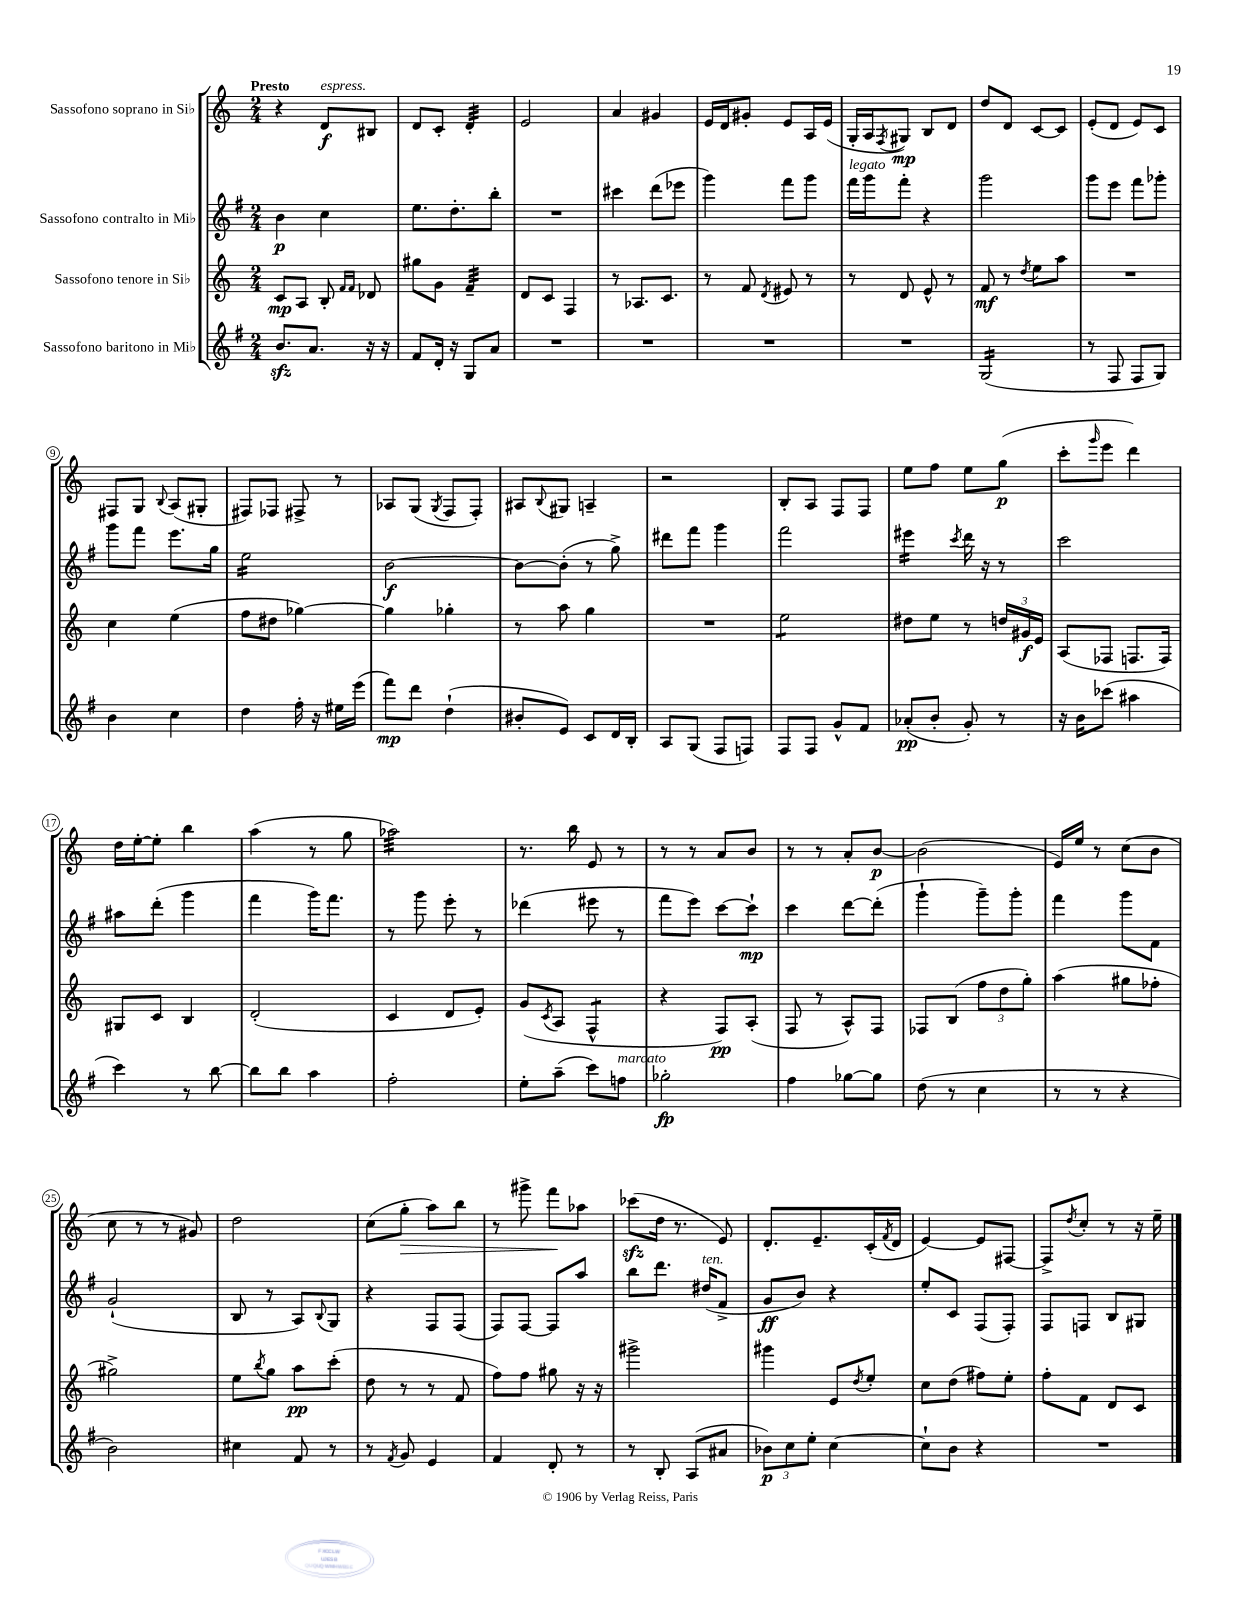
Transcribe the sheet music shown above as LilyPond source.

<<
\new StaffGroup <<
\new Staff = "s0" \with { instrumentName = "Sassofono soprano in Sib" } {
    \clef treble \key c \major \numericTimeSignature \time 2/4 \tempo "Presto"
    r4 d'8\f^\markup { \italic "espress." } bis8 |
    d'8 c'8-. d'4:32-. |
    e'2 |
    a'4 gis'4 |
    e'16 d'16 gis'8-. e'8 a16 e'16( |
    g16-. a16 \acciaccatura { f8 } gis8\mp) b8 d'8 |
    d''8 d'8 c'8~ c'8 |
    e'8-.( d'8 e'8) c'8 |
    fis8 g8 \appoggiatura { b8 } a8( gis8-. |
    fis8) fes8 fis8-> r8 |
    aes8 g8( \acciaccatura { g8 } f8 f8-.) |
    ais8 \appoggiatura { b8 } gis8 a4-- |
    r2 |
    b8-. a8 f8 f8 |
    e''8 f''8 e''8 g''8\p( |
    c'''8-. \grace { g'''16 } e'''8 d'''4) |
    d''16 e''16~-. e''8-. b''4 |
    a''4( r8 g''8 |
    aes''2:32) |
    r8. b''16 e'8 r8 |
    r8 r8 a'8 b'8 |
    r8 r8 a'8-. b'8~\p |
    b'2( |
    e'16) e''16 r8 c''8( b'8 |
    c''8 r8 r8 gis'8) |
    d''2 |
    c''8( g''8-.\> a''8) b''8 |
    r8 gis'''8-> f'''8\! aes''8 |
    ces'''8\sfz( d''16 r8. e'8) |
    d'8.-. e'8.-- c'16-.( \acciaccatura { f'8 } d'16 |
    e'4~) e'8 fis8~ |
    fis8-> \acciaccatura { d''8 } c''8-. r8 r16 e''16-- \bar "|." |
}
\new Staff = "s1" \with { instrumentName = "Sassofono contralto in Mib" } {
    \clef treble \key g \major \numericTimeSignature \time 2/4
    b'4\p c''4 |
    e''8. d''8.-. b''8-. |
    R2 |
    cis'''4 d'''8( ees'''8 |
    g'''4) fis'''8 g'''8 |
    fis'''16^\markup { \italic "legato" } g'''16 fis'''8-. r4 |
    g'''2 |
    g'''8 e'''8 fis'''8 ges'''8-. |
    g'''8 fis'''8 e'''8. g''16 |
    e''2:16 |
    b'2~\f |
    b'8~ b'8-.( r8 g''8->) |
    dis'''8 fis'''8 g'''4 |
    fis'''2 |
    eis'''4:16 \acciaccatura { c'''8 } d'''16 r16 r8 |
    c'''2 |
    ais''8 d'''8-.( g'''4 |
    fis'''4 g'''16) fis'''8. |
    r8 g'''8 e'''8-. r8 |
    des'''4( eis'''8 r8 |
    fis'''8 e'''8) c'''8~ c'''8-!\mp |
    c'''4 d'''8~ d'''8-.( |
    g'''4-! g'''8--) g'''8-. |
    fis'''4 g'''8 fis'8 |
    g'2-!( |
    b8 r8 a8) \appoggiatura { b8 } g8 |
    r4 fis8 fis8( |
    fis8) fis8~ fis8 a''8 |
    b''8 d'''8. dis''16^\markup { \italic "ten." }( fis'8-> |
    g'8\ff b'8) r4 |
    e''8-. c'8 fis8( fis8-.) |
    fis8 f8 b8 gis8 \bar "|." |
}
\new Staff = "s2" \with { instrumentName = "Sassofono tenore in Sib" } {
    \clef treble \key c \major \numericTimeSignature \time 2/4
    c'8\mp a8 b8-. \grace { f'16 f'16 } des'8 |
    gis''8 g'8 f'4:32-- |
    d'8 c'8 f4 |
    r8 aes8. c'8. |
    r8 f'8 \acciaccatura { d'8 } eis'8 r8 |
    r8 d'8 e'8-^ r8 |
    f'8\mf r8 \acciaccatura { d''8 } e''8 a''8 |
    R2 |
    c''4 e''4( |
    f''8 dis''8 ges''4~) |
    ges''4 ges''4-. |
    r8 a''8 g''4 |
    R2 |
    e''2:8 |
    dis''8 e''8 r8 \tuplet 3/2 { d''16 gis'16\f e'16 } |
    a8( fes8 f8. f16) |
    gis8 c'8 b4 |
    d'2-.( |
    c'4 d'8 e'8-.) |
    g'8( \acciaccatura { c'8 } a8 f4:8-^ |
    r4 f8\pp) a8-.( |
    f8 r8 a8-^) f8 |
    fes8 b8( \tuplet 3/2 { f''8 d''8 g''8-.) } |
    a''4( gis''8 fes''8-. |
    gis''2->) |
    e''8 \acciaccatura { b''8 } g''8 a''8\pp c'''8-.( |
    d''8 r8 r8 f'8 |
    f''8) f''8 gis''8 r16 r16 |
    gis'''2-> |
    gis'''4 e'8 \acciaccatura { d''8 } e''8-. |
    c''8 d''8( fis''8) e''8-. |
    f''8-. f'8 d'8 c'8 \bar "|." |
}
\new Staff = "s3" \with { instrumentName = "Sassofono baritono in Mib" } {
    \clef treble \key g \major \numericTimeSignature \time 2/4
    b'8.\sfz a'8. r16 r16 |
    fis'8 d'16-. r16 g8 a'8 |
    R2 |
    R2 |
    R2 |
    R2 |
    g2:16( |
    r8 fis8 fis8 g8) |
    b'4 c''4 |
    d''4 fis''16-. r16 eis''16 e'''16( |
    fis'''8\mp) d'''8 d''4-!( |
    bis'8-. e'8) c'8 d'16 b16-. |
    a8 g8( fis8 f8) |
    fis8 fis8 g'8-^ fis'8 |
    aes'8-.\pp( b'8-. g'8-.) r8 |
    r16 b'16 ces'''8( ais''4 |
    c'''4) r8 b''8~ |
    b''8 b''8 a''4 |
    fis''2-. |
    e''8-. a''8--( c'''8) f''8^\markup { \italic "marcato" } |
    ges''2-.\fp |
    fis''4 ges''8~ ges''8 |
    d''8( r8 c''4 |
    r8 r8 r4 |
    b'2) |
    cis''4 fis'8 r8 |
    r8 \acciaccatura { fis'8 } g'8 e'4 |
    fis'4 d'8-. r8 |
    r8 b8-. a8( ais'8 |
    \tuplet 3/2 { bes'8\p) c''8 e''8-. } c''4~ |
    c''8-! b'8 r4 |
    R2 \bar "|." |
}
>>
>>
\layout { \context { \Score \override BarNumber.stencil = #(make-stencil-circler 0.1 0.3 ly:text-interface::print) } }
